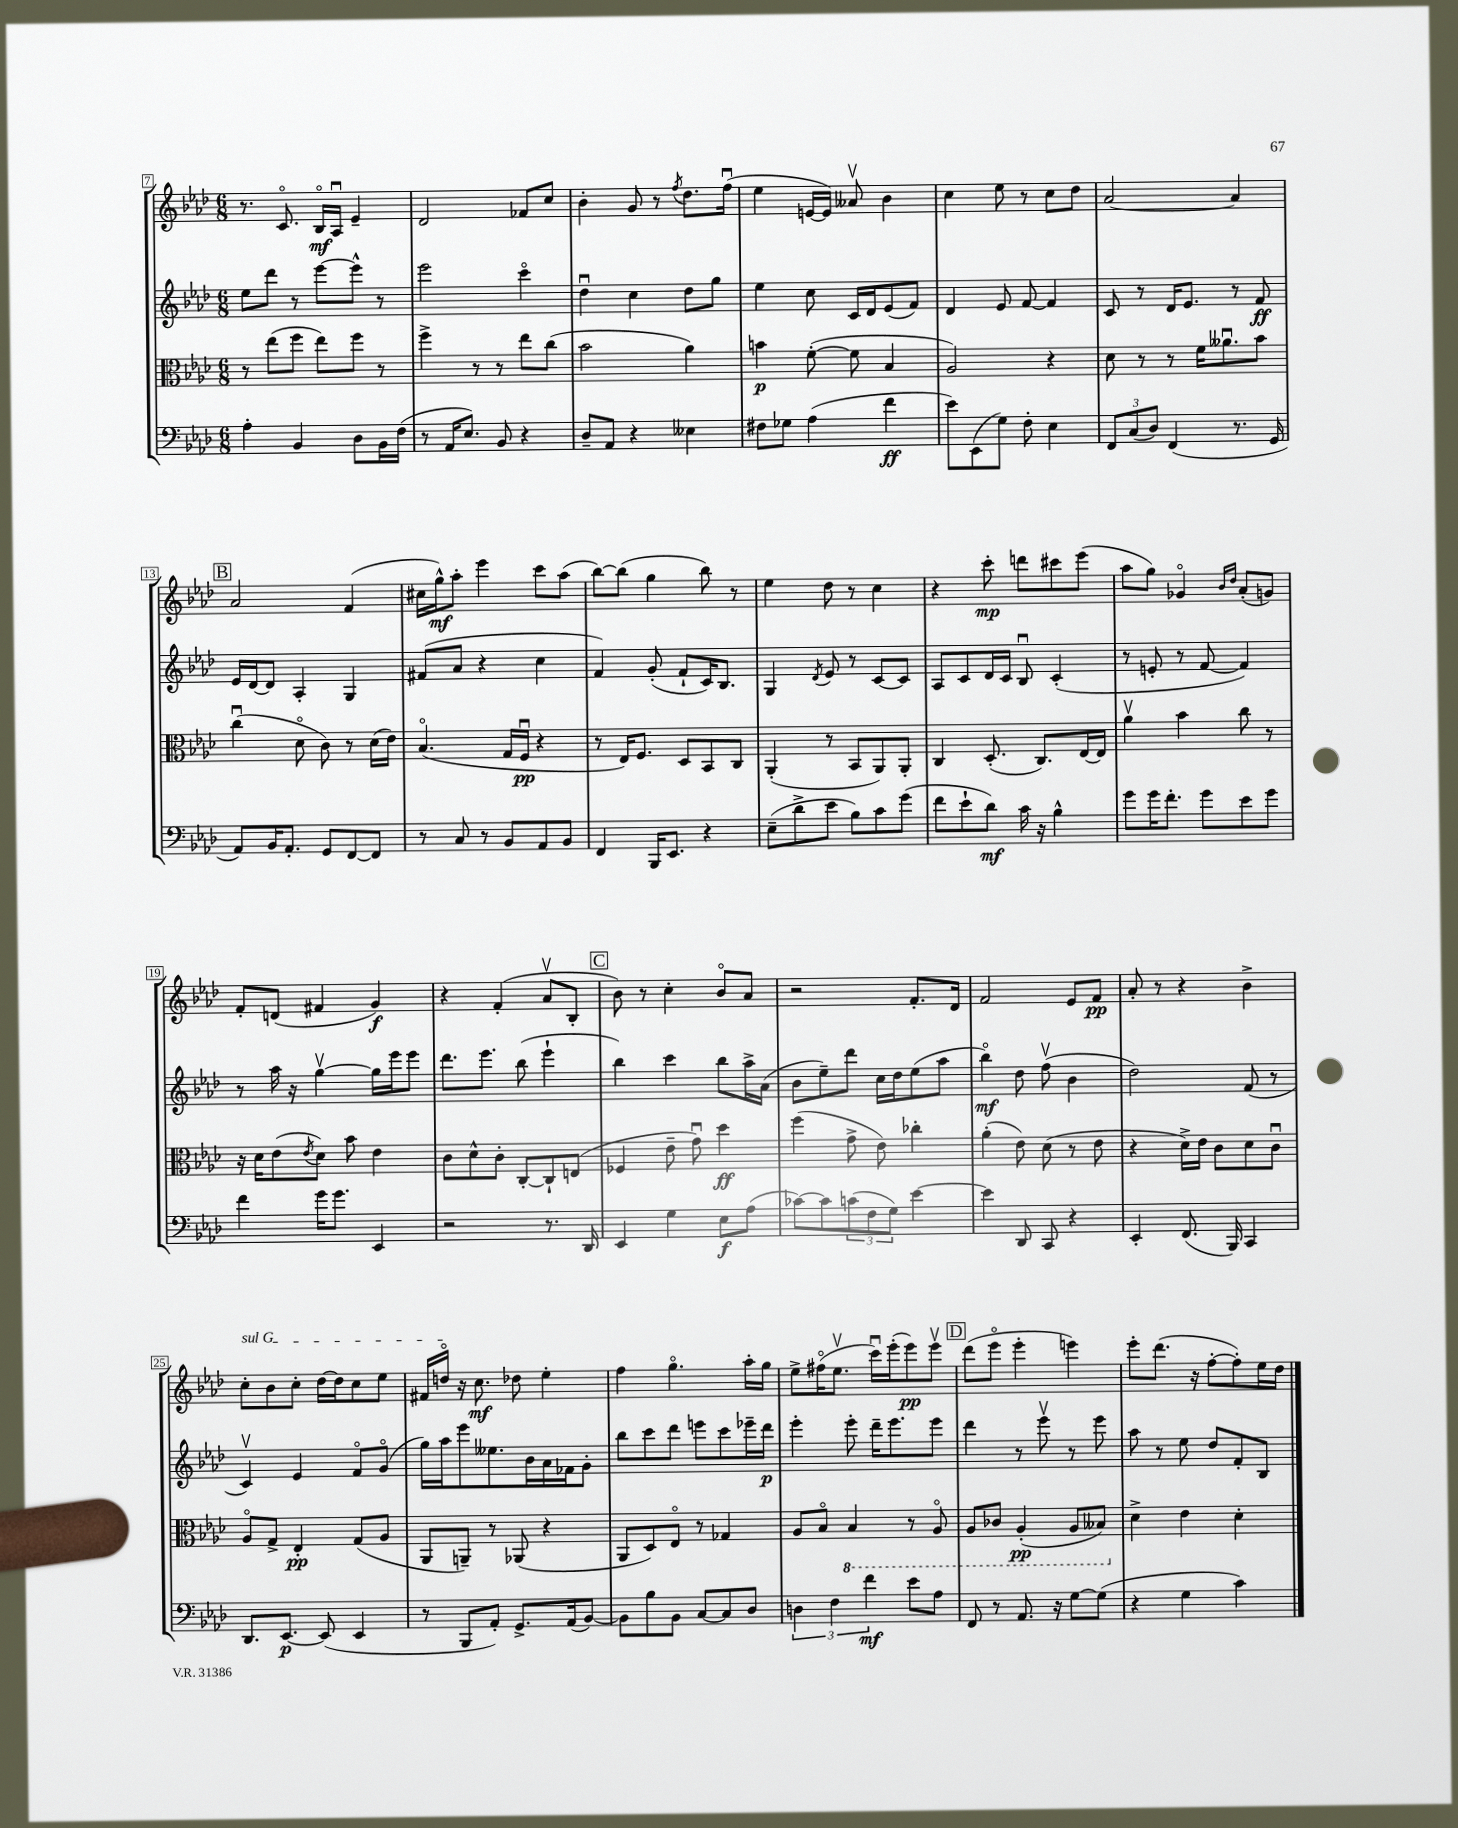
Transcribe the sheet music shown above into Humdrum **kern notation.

**kern	**kern	**kern	**kern
*staff4	*staff3	*staff2	*staff1
*clefF4	*clefC3	*clefG2	*clefG2
*k[b-e-a-d-]	*k[b-e-a-d-]	*k[b-e-a-d-]	*k[b-e-a-d-]
*M6/8	*M6/8	*M6/8	*M6/8
4A-'	8r	8ee-	8.r
.	(8ee-	8ddd-	.
.	.	.	8.co
4BB-	8ff	8r	.
.	8ee-)	[8eee-	16B-o
.	.	.	16A-u
8D-	8ff	8eee-^^]	4e-~
16BB-	8r	8r	.
(16F	.	.	.
=	=	=	=
8r	4ff^	2eee-	2d-
16AA-	.	.	.
8.E-)	.	.	.
.	8r	.	.
8BB-	8r	.	.
4r	8ee-	4ccco	8f-
.	(8cc	.	8cc
=	=	=	=
8D-~	2b-	4dd-u	4b-'
8AA-	.	.	.
4r	.	4cc	8g
.	.	.	8r
.	.	.	8qff
4E--	4a-)	8dd-	8.dd-
.	.	8gg	.
.	.	.	(16ffu
=	=	=	=
8F#	4b	4ee-	4ee-
8G-	.	.	.
(4A-	([8f'	8cc	[16e
.	.	.	16e])
.	8f]	16c	8a--v
.	.	16d-	.
4f	4B-	(8e-	4b-
.	.	8f)	.
=	=	=	=
8e-)	2A-)	4d-	4cc
(8EE-	.	.	.
8G)	.	8e-	8ee-
8F'	.	[8f	8r
4E-	4r	4f]	8cc
.	.	.	8dd-
=	=	=	=
12FF	8d-	8c	[2a-
(12C	.	.	.
.	8r	8r	.
12D-)	.	.	.
(4FF	8r	16d-	.
.	.	8.e-	.
.	16f	.	.
.	8.a--u	.	.
8.r	.	8r	4a-]
.	8b-	8f	.
16GG	.	.	.
=	=	=	=
8AA-)	(4ccu	16e-	2a-
.	.	[16d-	.
16BB-	.	8d-]	.
8.AA-'	.	.	.
.	8d-o	4A-'	.
8GG	8c)	.	.
[8FF	8r	4G	(4f
8FF]	(16d-	.	.
.	16e-)	.	.
=	=	=	=
8r	(4.B-o	(8f#	16cc#
.	.	.	16gg^^)
8C	.	8a-	8aa-'
8r	.	4r	4eee-
8BB-	16G	.	.
.	16Fu	.	.
8AA-	4r	4cc	8ccc
8BB-	.	.	(8aa-
=	=	=	=
4FF	8r	4f)	[8bb-)
.	16E-)	.	(8bb-]
.	8.F	.	.
16BBB-	.	(8g'	4gg
8.EE-	.	.	.
.	8D-	8f`	.
4r	8BB-	16c)	8bb-)
.	.	8.B-	.
.	8C	.	8r
=	=	=	=
(8E-~	(4AA-'	4G	4ee-
8d-^	.	.	.
.	.	8qd-	.
8e-	8r	8e-	8dd-
8B-)	8BB-	8r	8r
8c	8AA-)	[8c	4cc
(8g	8AA-'	8c]	.
=	=	=	=
8f	4C	8A-	4r
8e-`	.	8c	.
8d-)	(8.D-'	16d-	8ccc'
.	.	16c	.
16c	.	8B-u	8ddd
16r	8.C)	.	.
4B-^^	.	(4c'	8ccc#
.	[16E-	.	(8eee-
.	16E-]	.	.
=	=	=	=
8g	4a-v	8r	8aa-
16g	.	8e'	8gg)
8.f'	.	.	.
.	4b-	8r	4g-o
8g	.	[8f	.
.	.	.	16qqb-
.	.	.	16qqdd-
8e-	8cc	4f])	(8a-'
8g	8r	.	8g)
=	=	=	=
4f	16r	8r	8f'
.	16d-	.	.
.	(8e-	16aa-	(8d
.	.	16r	.
.	8qe-	.	.
16g	8d-)	[4ggv	4f#
8.g	.	.	.
.	8b-	.	.
4EE-	4e-	16gg]	4g)
.	.	16eee-	.
.	.	8eee-	.
=	=	=	=
2r	8c	8.ddd-	4r
.	8d-^^	.	.
.	.	8.eee-	.
.	8c'	.	(4f'
.	[8C'	(8bb-	.
8.r	8C`]	4eee-`	8a-v
.	(8E	.	8B-'
16DD-	.	.	.
=	=	=	=
4EE-	4F-	4bb-)	8b-)
.	.	.	8r
4G	8e-~	4ccc	4cc'
.	8gu)	.	.
8E-	4dd-	8bb-	8b-o
(8A-	.	16aa-^	8a-
.	.	(16a-	.
=	=	=	=
[8c-)	(4ff	8b-	2r
8c-]	.	8ee-~)	.
(12c	8g^	8ddd-	.
12F	.	.	.
.	8e-)	16cc	.
12G)	.	.	.
.	.	16dd-	.
[4e-	4cc-'	(8ee-	8.f'
.	.	8aa-	.
.	.	.	16d-
=	=	=	=
4e-]	(4a-'	4bb-o)	2f
8DD-	8e-)	8dd-	.
8CC	(8d-	(8ffv	.
4r	8r	4b-	8e-
.	8e-	.	8f
=	=	=	=
4EE-'	4r	2dd-)	8a-'
.	.	.	8r
(8.FF	16d-^)	.	4r
.	16e-	.	.
.	8c	.	.
16BBB-)	.	.	.
4CC	8d-	(8f	4b-^
.	8cu	8r	.
=	=	=	=
8.DD-	8A-o	4cv)	8cc'
.	8G^	.	8b-
[8.EE-	.	.	.
.	4E-'	4e-	8cc'
(8EE-]	.	.	[16dd-
.	.	.	16dd-]
4EE-	(8G	8fo	8cc
.	8A-	(8go	8ee-
=	=	=	=
8r	8AA-	16gg)	16f#
.	.	16aa-	16ddo
8BBB-	8AA~)	8eee-	16r
.	.	.	8.cc
8AA-')	8r	8.ee--	.
8.GG^	(8AA-	.	8dd-
.	.	16b-	.
.	4r	16a-	4ee-'
(16AA-	.	16f-	.
[8BB-)	.	8g'	.
=	=	=	=
8BB-]	8AA-	8bb-	4ff
8B-	8D-)	8ccc	.
8BB-	8E-o	8ddd-	4.ggo
[8C	8r	8eee	.
8C]	4G-	8ccc	.
8D-	.	16eee-~	16aa-'
.	.	16ddd-	16gg
=	=	=	=
6D	8A-	4eee-'	8ee-^
.	8B-o	.	(16ff#o
6F	.	.	.
.	.	.	8.ee-v
.	4BB-	8eee-'	.
6f	.	.	.
.	.	16ddd-~	16cccu)
.	.	8.eee-	(16eee-'
8e-	8r	.	8eee-)
8A-	8AA-o	8eee-	8eee-v
=	=	=	=
8FF	8AA-	4ddd-	(8ddd-
8r	8C-	.	8eee-o
8.AA-	(4AA-'	8r	4eee-'
.	.	8eee-v	.
16r	.	.	.
[8G	8AA-	8r	4eee)
(8G]	8BB--)	8eee-	.
=	=	=	=
4r	4d-^	8aa-	8eee-'
.	.	8r	(8.ddd-
4G	4e-	8ee-	.
.	.	.	16r
.	.	8dd-	[8ff'
4c)	4d-'	8f'	8ff'])
.	.	8B-	16ee-
.	.	.	16dd-
==	==	==	==
*-	*-	*-	*-
